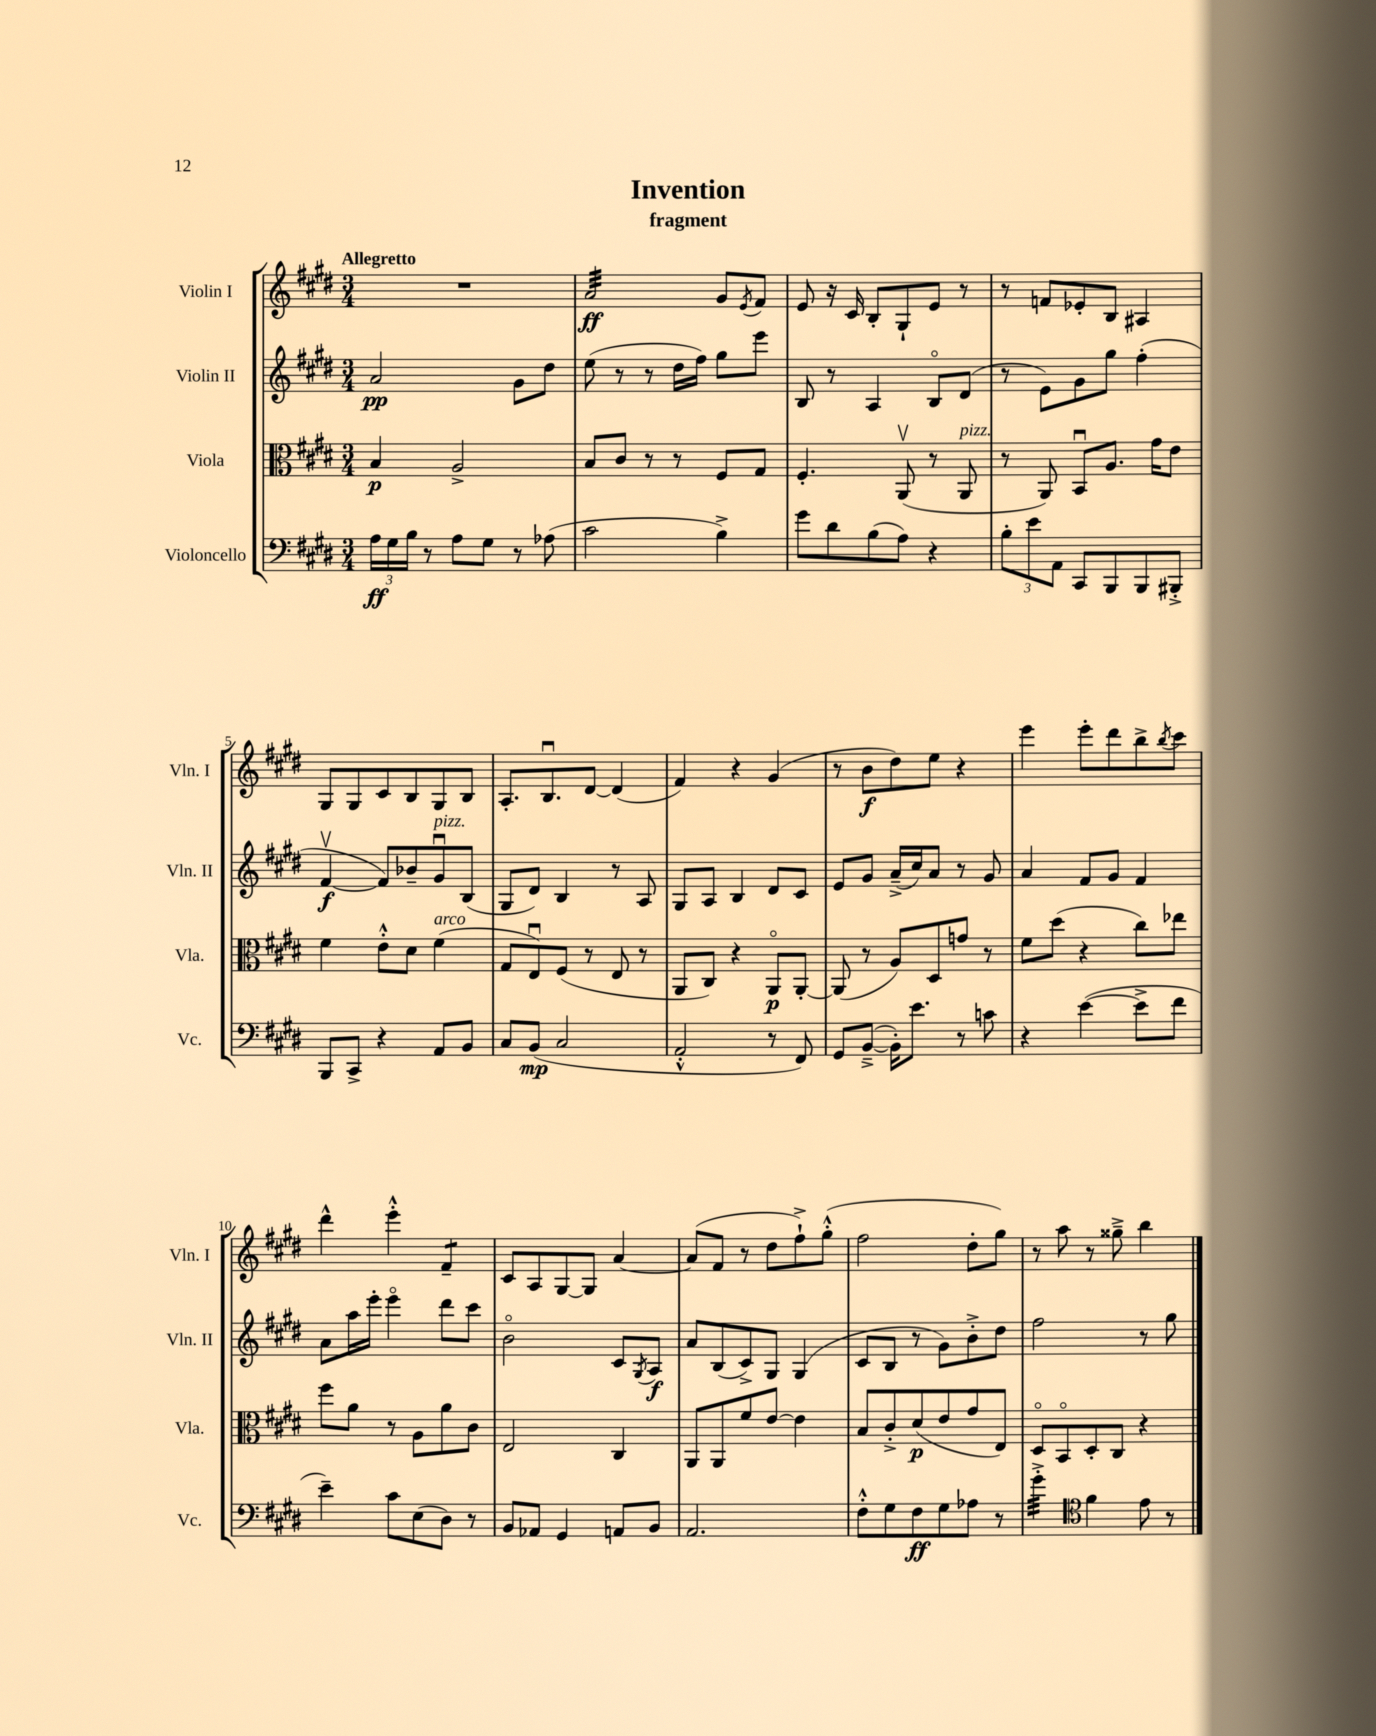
\header { title = "Invention" subtitle = "fragment" }
<<
\new StaffGroup <<
\new Staff = "s0" \with { instrumentName = "Violin I" shortInstrumentName = "Vln. I" } {
    \clef treble \key e \major \numericTimeSignature \time 3/4 \tempo "Allegretto"
    R2. |
    a'2:32\ff gis'8 \acciaccatura { e'8 } fis'8 |
    e'8 r16 cis'16 b8-. gis8-! e'8 r8 |
    r8 f'8 ees'8-. b8 ais4 |
    gis8 gis8 cis'8 b8 gis8 b8 |
    a8.-. b8.\downbow dis'8~ dis'4( |
    fis'4) r4 gis'4( |
    r8 b'8\f dis''8) e''8 r4 |
    e'''4 e'''8-. dis'''8 b''8-> \acciaccatura { b''8 } cis'''8 |
    dis'''4-^ e'''4-.-^ fis'4:8-- |
    cis'8 a8 gis8~ gis8 a'4~ |
    a'8( fis'8 r8 dis''8 fis''8-!->) gis''8-.-^( |
    fis''2 dis''8-. gis''8) |
    r8 a''8 r8 gisis''8---> b''4 \bar "|." |
}
\new Staff = "s1" \with { instrumentName = "Violin II" shortInstrumentName = "Vln. II" } {
    \clef treble \key e \major \numericTimeSignature \time 3/4
    a'2\pp gis'8 dis''8 |
    e''8( r8 r8 dis''16 fis''16) gis''8 e'''8 |
    b8 r8 a4 b8\flageolet dis'8( |
    r8 e'8) gis'8 gis''8 fis''4-.( |
    fis'4~\upbow\f fis'8) bes'8-- gis'8\downbow^\markup { \italic "pizz." } b8( |
    gis8 dis'8) b4 r8 a8 |
    gis8 a8 b4 dis'8 cis'8 |
    e'8 gis'8 a'16--->( cis''16) a'8 r8 gis'8 |
    a'4 fis'8 gis'8 fis'4 |
    a'8 a''16 e'''16-. e'''4\flageolet dis'''8 cis'''8 |
    b'2\flageolet cis'8 \acciaccatura { gis8 } a8\f |
    a'8 b8( cis'8->) gis8 gis4( |
    cis'8 b8 r8 gis'8) b'8-.-> dis''8 |
    fis''2 r8 gis''8 \bar "|." |
}
\new Staff = "s2" \with { instrumentName = "Viola" shortInstrumentName = "Vla." } {
    \clef alto \key e \major \numericTimeSignature \time 3/4
    b4\p a2-> |
    b8 cis'8 r8 r8 fis8 gis8 |
    fis4.-. a,8\upbow( r8 a,8^\markup { \italic "pizz." } |
    r8 a,8) b,8\downbow a8. gis'16 e'8 |
    fis'4 e'8-.-^ dis'8 fis'4^\markup { \italic "arco" }( |
    gis8 e8\downbow) fis8( r8 e8 r8 |
    a,8 cis8) r4 a,8\flageolet\p a,8~-. |
    a,8( r8 a8) dis8 g'8 r8 |
    fis'8 dis''8( r4 cis''8) ees''8 |
    fis''8 a'8 r8 a8 a'8 cis'8 |
    e2 cis4 |
    a,8 a,8 fis'8 e'8~ e'4 |
    b8 cis'8-.-> dis'8\p( e'8 gis'8 e8) |
    dis8\flageolet b,8\flageolet dis8-. cis8 r4 \bar "|." |
}
\new Staff = "s3" \with { instrumentName = "Violoncello" shortInstrumentName = "Vc." } {
    \clef bass \key e \major \numericTimeSignature \time 3/4
    \tuplet 3/2 { a16\ff gis16 b16 } r8 a8 gis8 r8 aes8( |
    cis'2 b4->) |
    gis'8 dis'8 b8( a8) r4 |
    \tuplet 3/2 { b8-. e'8 a,8 } cis,8 b,,8 b,,8 bis,,8-.-> |
    b,,8 cis,8-> r4 a,8 b,8 |
    cis8 b,8\mp( cis2 |
    a,2-.-^ r8 fis,8) |
    gis,8 b,8~--->( b,16-.) e'8. r8 c'8 |
    r4 e'4~( e'8-> fis'8 |
    e'4--) cis'8 e8( dis8) r8 |
    b,8 aes,8 gis,4 a,8 b,8 |
    a,2. |
    fis8-.-^ gis8 fis8\ff gis8 aes8 r8 |
    gis'4:32-.-> \clef tenor fis'4 e'8 r8 \bar "|." |
}
>>
>>
